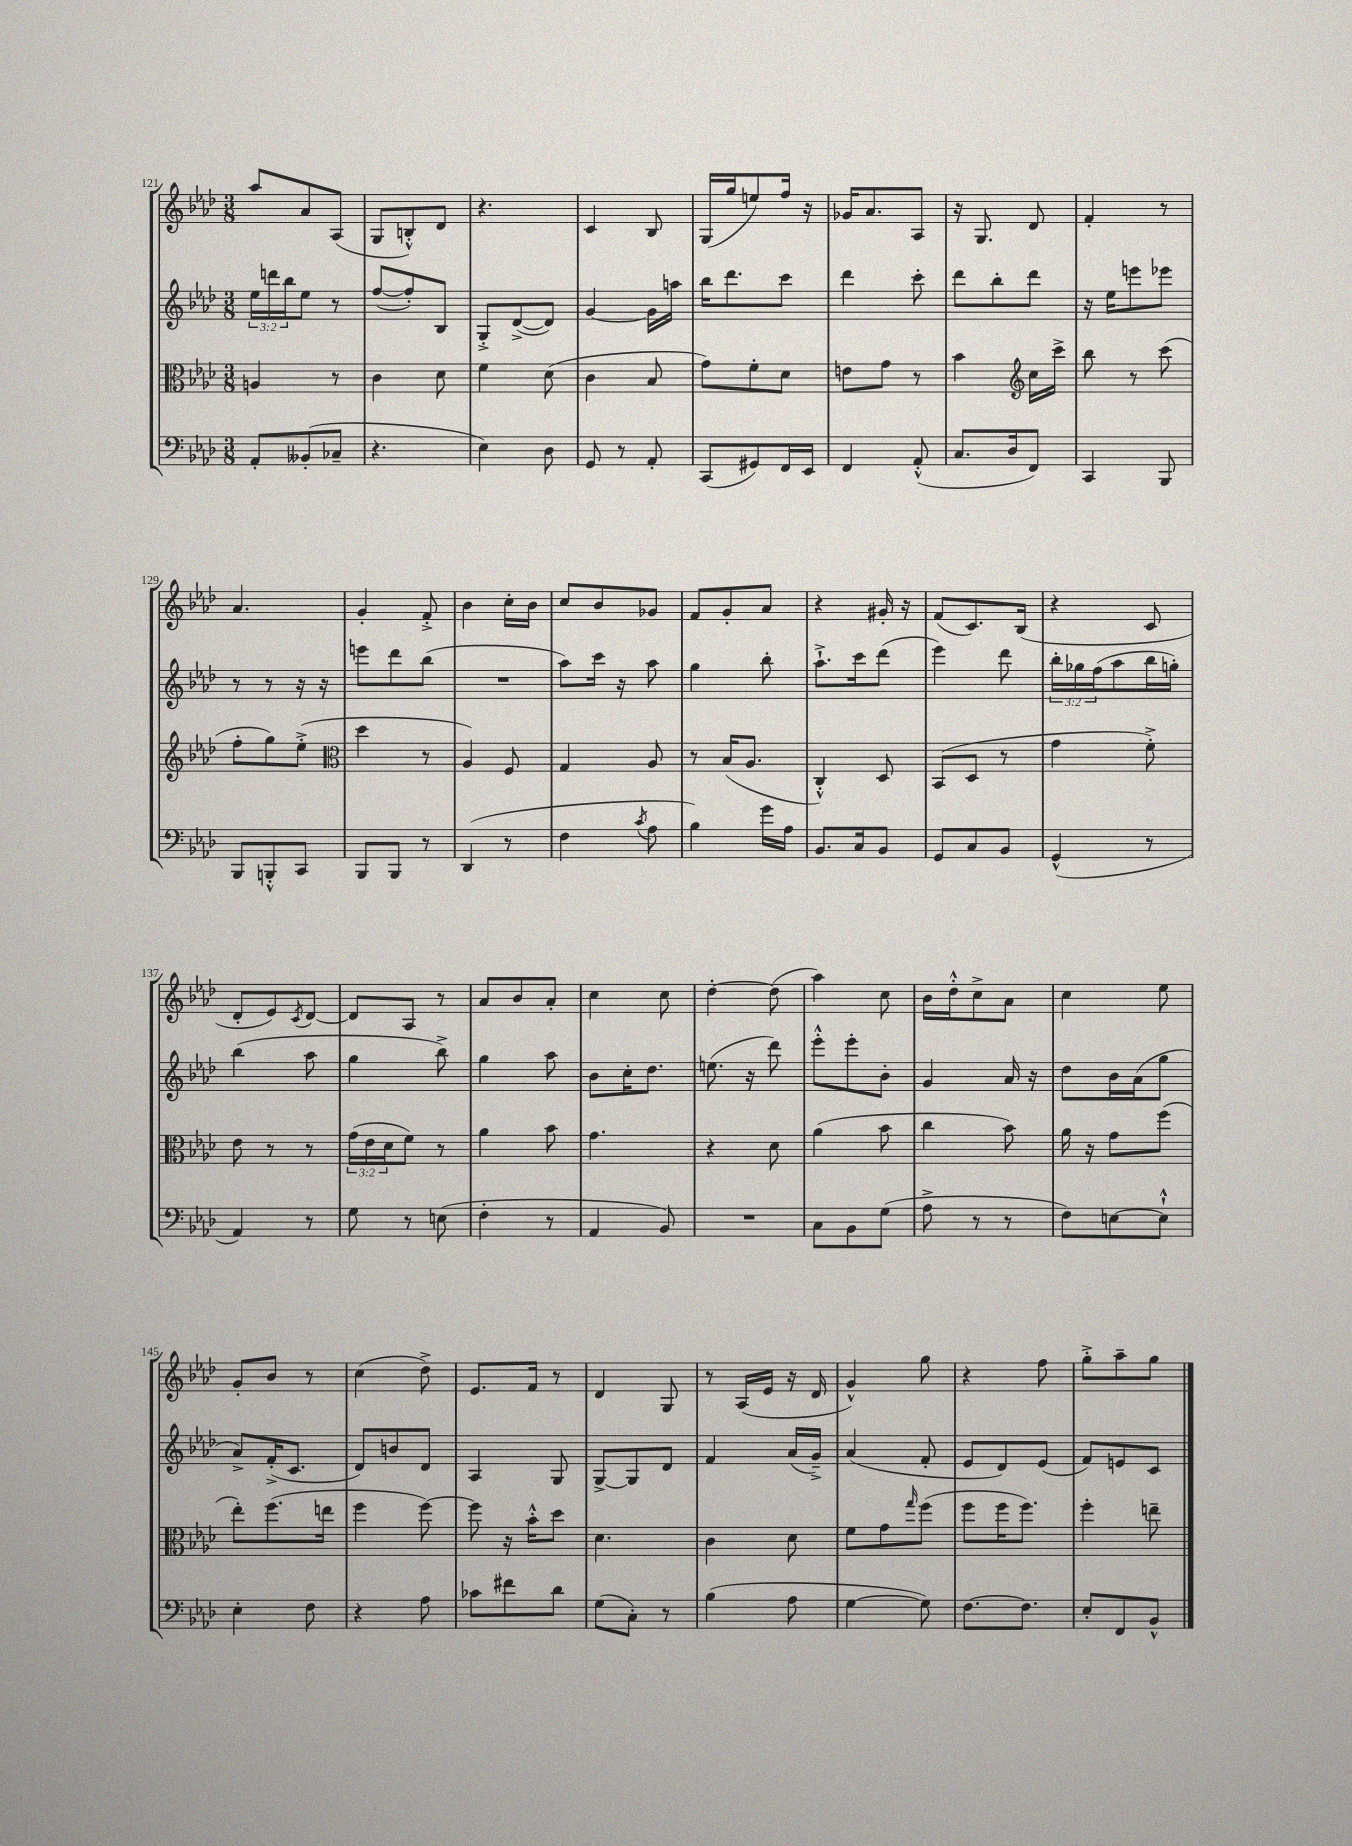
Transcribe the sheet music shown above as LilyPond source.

<<
\new StaffGroup <<
\new Staff = "s0" {
    \clef treble \key aes \major \numericTimeSignature \time 3/8
    aes''8 aes'8 aes8( |
    g8 b8-.-^) des'8 |
    r4. |
    c'4 bes8 |
    g16( g''16 e''8) f''16 r16 |
    ges'16 aes'8. aes8 |
    r16 g8. des'8 |
    f'4-. r8 |
    aes'4. |
    g'4-. f'8-.-> |
    bes'4 c''16-. bes'16 |
    c''8 bes'8 ges'8 |
    f'8 g'8-. aes'8 |
    r4 gis'16-. r16 |
    f'8( c'8.) bes16( |
    r4 c'8 |
    des'8-. ees'8) \acciaccatura { c'8 } des'8~ |
    des'8 aes8 r8 |
    aes'8 bes'8 aes'8-. |
    c''4 c''8 |
    des''4~-. des''8( |
    aes''4) c''8 |
    bes'16 des''16-.-^ c''8-> aes'8 |
    c''4 ees''8 |
    g'8-. bes'8 r8 |
    c''4( des''8->) |
    ees'8. f'16 r8 |
    des'4 g8 |
    r8 aes16( ees'16 r16 des'16 |
    g'4-^) g''8 |
    r4 f''8 |
    g''8-.-> aes''8-- g''8 \bar "|." |
}
\new Staff = "s1" {
    \clef treble \key aes \major \numericTimeSignature \time 3/8 \override Staff.TupletNumber.text = #tuplet-number::calc-fraction-text
    \tuplet 3/2 { ees''16 d'''16 bes''16 } ees''8 r8 |
    f''8~( f''8-.) bes8 |
    g8-.-> des'8~->( des'8) |
    g'4~ g'16 a''16 |
    bes''16 des'''8. c'''8 |
    des'''4 c'''8-. |
    des'''8 bes''8-. des'''8 |
    r16 ees''16 e'''8 ees'''8 |
    r8 r8 r16 r16 |
    e'''8 des'''8 bes''8( |
    R4. |
    aes''8) c'''16 r16 aes''8 |
    g''4 bes''8-. |
    aes''8.-!-> c'''16 des'''8( |
    ees'''4) des'''8 |
    \tuplet 3/2 { bes''16-. ges''16 f''16( } aes''8 bes''16 g''16-.) |
    bes''4( aes''8 |
    g''4 bes''8->) |
    g''4 aes''8 |
    bes'8 c''16-. des''8. |
    e''8.( r16 des'''8) |
    ees'''8-.-^ ees'''8-. bes'8-. |
    g'4 aes'16 r16 |
    des''8 bes'16 aes'16( g''8 |
    aes'8->) f'16-.->( c'8. |
    des'8) b'8 des'8 |
    aes4 g8 |
    g8~-> g8 des'8 |
    f'4 aes'16( g'16--->) |
    aes'4( f'8-. |
    ees'8 des'8) ees'8( |
    f'8) e'8 c'8 \bar "|." |
}
\new Staff = "s2" {
    \clef alto \key aes \major \numericTimeSignature \time 3/8 \override Staff.TupletNumber.text = #tuplet-number::calc-fraction-text
    a4 r8 |
    c'4 des'8 |
    f'4 des'8( |
    c'4 bes8 |
    g'8) f'8-. des'8 |
    e'8 g'8 r8 |
    bes'4 \clef treble c''16 c'''16-> |
    bes''8 r8 c'''8( |
    f''8-. g''8) ees''8-.->( |
    \clef alto des''4 r8 |
    aes4) f8 |
    g4 aes8 |
    r8 bes16( aes8. |
    c4-.-^) des8 |
    bes,8( des8 r8 |
    g'4 f'8-.->) |
    ees'8 r8 r8 |
    \tuplet 3/2 { g'16( ees'16 des'16 } f'8) r8 |
    aes'4 bes'8 |
    g'4. |
    r4 des'8 |
    aes'4( bes'8 |
    c''4 bes'8) |
    aes'16 r16 g'8 f''8( |
    ees''8-.) f''8.( e''16 |
    f''4 f''8~) |
    f''8 r16 bes'16-.-^ des''8 |
    des'4. |
    c'4 des'8 |
    f'8 g'8 \grace { g''16 } f''8( |
    f''8 f''16 f''8.) |
    f''4-. e''8-- \bar "|." |
}
\new Staff = "s3" {
    \clef bass \key aes \major \numericTimeSignature \time 3/8
    aes,8-. beses,8-.( ces8-- |
    r4. |
    ees4) des8 |
    g,8 r8 aes,8-. |
    c,8( gis,8) f,16 ees,16 |
    f,4 aes,8-.-^( |
    c8. des16 f,8) |
    c,4 bes,,8 |
    bes,,8 b,,8-.-^ c,8 |
    bes,,8 bes,,8 r8 |
    des,4( r8 |
    f4 \acciaccatura { c'8 } aes8 |
    bes4) g'16 aes16 |
    bes,8. c16 bes,8 |
    g,8 c8 bes,8 |
    g,4-^( r8 |
    aes,4) r8 |
    g8 r8 e8( |
    f4-. r8 |
    aes,4 bes,8) |
    R4. |
    c8 bes,8 g8( |
    aes8-> r8 r8 |
    f8) e8~ e8-!-^ |
    ees4-. f8 |
    r4 aes8 |
    ces'8 fis'8 des'8 |
    g8( c8-.) r8 |
    bes4( aes8 |
    g4~ g8) |
    f8.~ f8. |
    ees8-. f,8 bes,8-^ \bar "|." |
}
>>
>>
\layout { \context { \Score currentBarNumber = #121 } }
